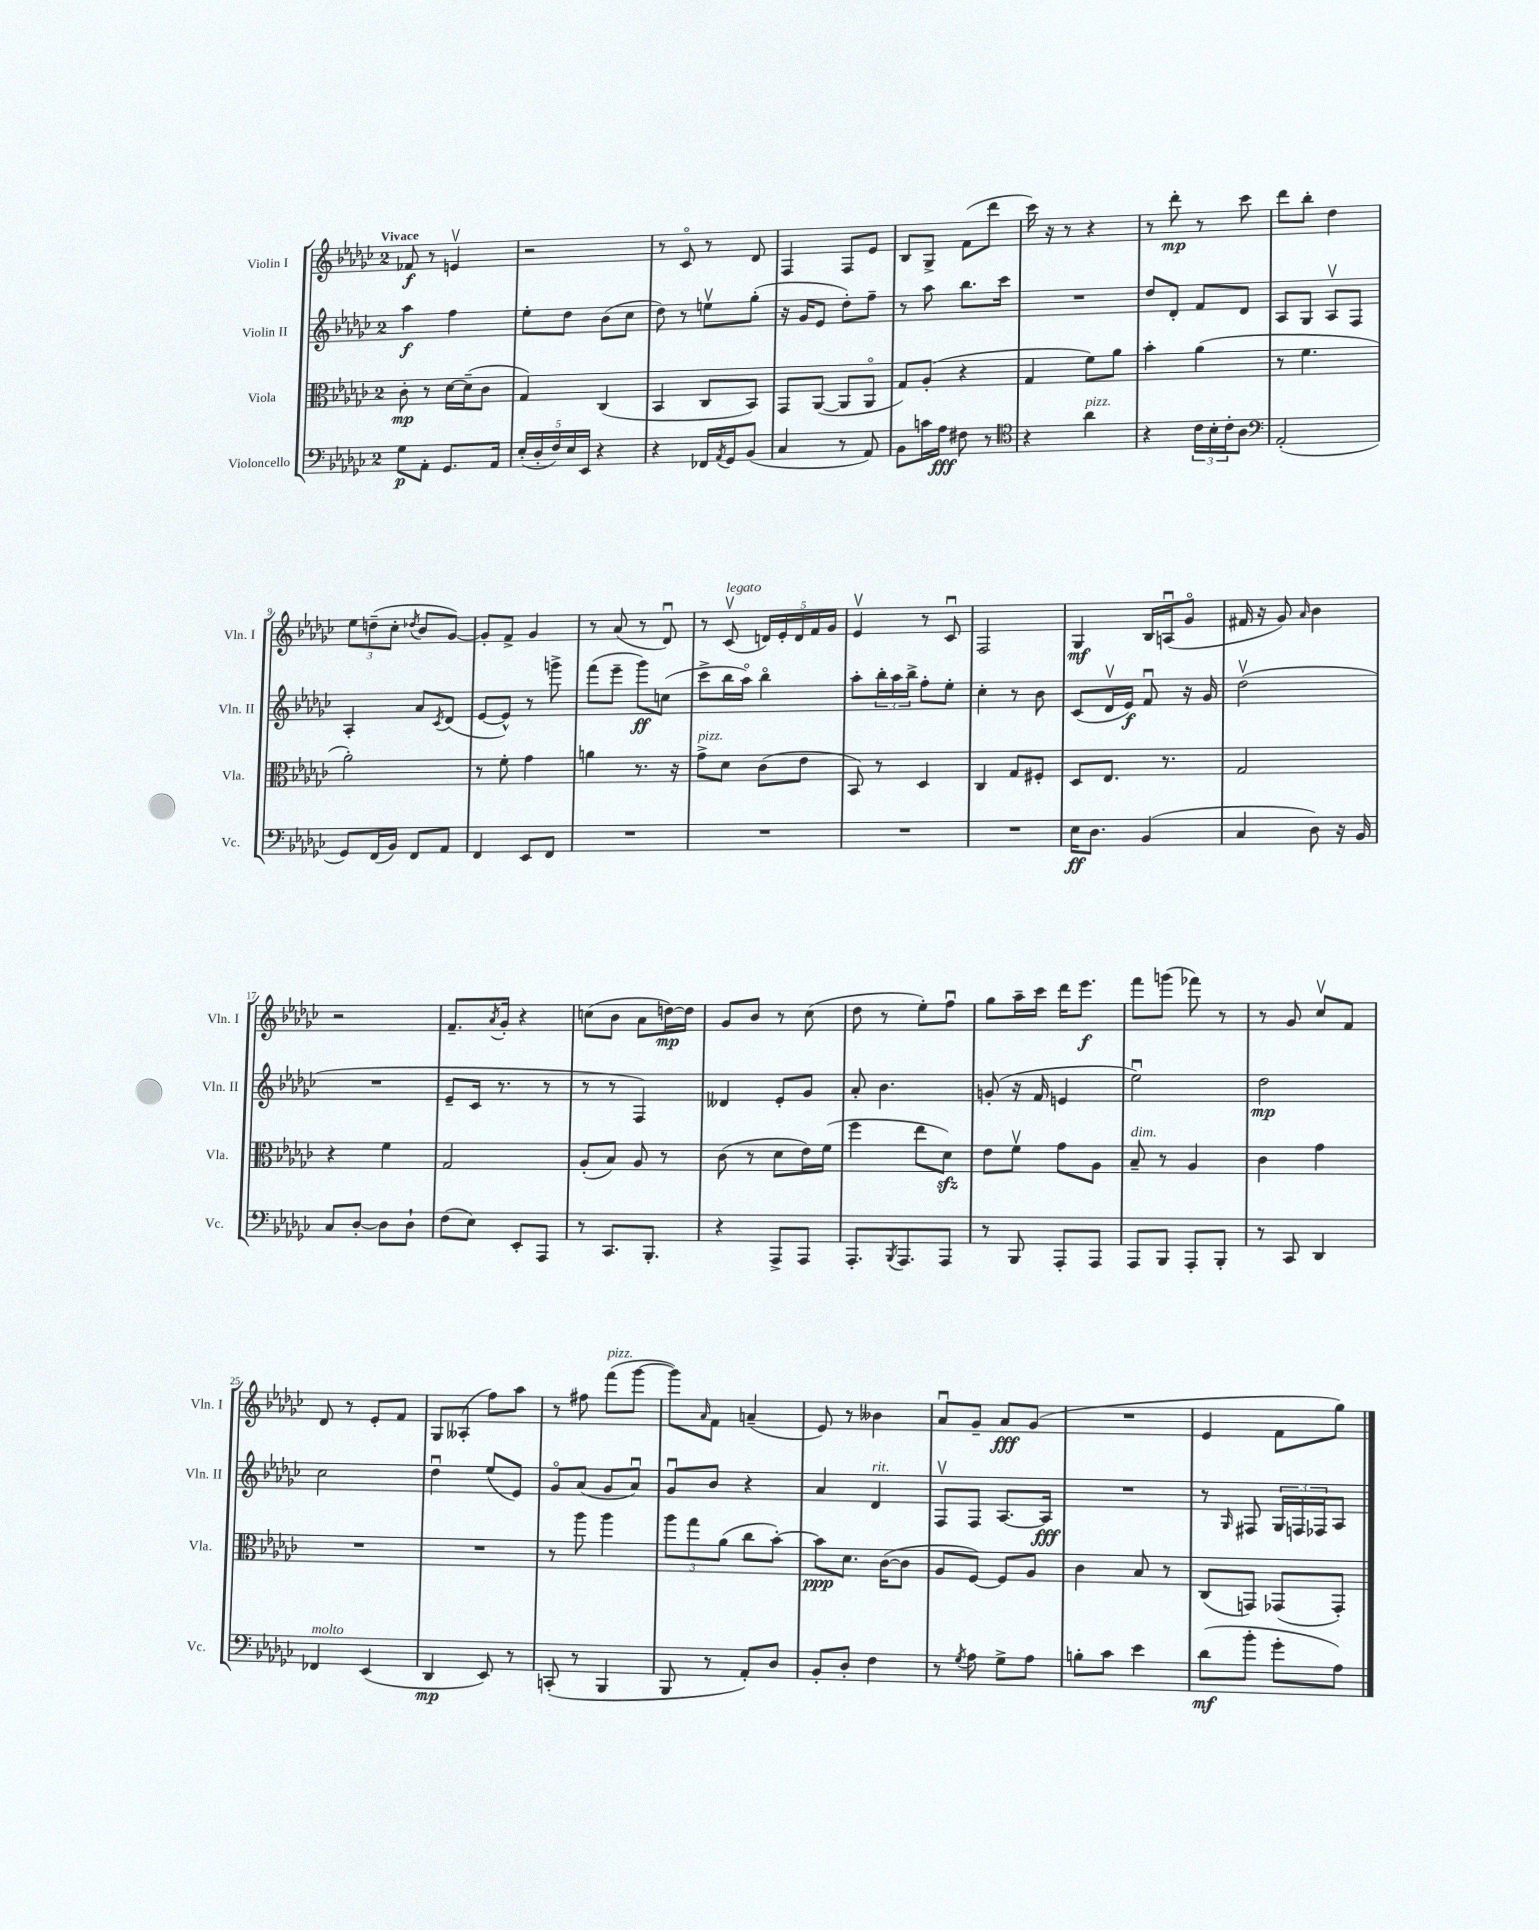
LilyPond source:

<<
\new StaffGroup <<
\new Staff = "s0" \with { instrumentName = "Violin I" shortInstrumentName = "Vln. I" } {
    \clef treble \key ges \major \once \override Staff.TimeSignature.style = #'single-digit \time 2/4 \tempo "Vivace"
    fes'8\f r8 e'4\upbow |
    r2 |
    r8 ces'8\flageolet r8 des'8 |
    f4 f8 ees'8 |
    bes8 ges8-> f'8( des'''8 |
    ces'''16) r16 r8 r4 |
    r8 des'''8-.\mp r8 ces'''8 |
    des'''8 bes''8-. des''4 |
    \tuplet 3/2 { ees''8 d''8--( ces''8-. } \acciaccatura { des''8 } bes'8 ges'8~) |
    ges'8-. f'8-> ges'4 |
    r8 aes'8( r8 des'8\downbow) |
    r8 ces'8\upbow^\markup { \italic "legato" }( \tuplet 5/4 { d'16) ees'16-. d'16 f'16 ges'16 } |
    ees'4\upbow r8 ces'8\downbow |
    f2 |
    ges4\mf bes16 a16\downbow( ges'8\flageolet |
    fis'16 r16 ges'8) \grace { aes'16 } bes'4 |
    r2 |
    f'8.-- \acciaccatura { aes'8 } ges'16-. r4 |
    c''8( bes'8 aes'8 d''16~\mp) d''16 |
    ges'8 bes'8 r8 ces''8( |
    des''8 r8 ees''8-.) f''8\downbow |
    ges''8 aes''16-- ces'''16 des'''16 ees'''8.\f |
    f'''8 g'''8( fes'''8) r8 |
    r8 ges'8 ces''8\upbow f'8 |
    des'8 r8 ees'8-. f'8 |
    ges8 aeses8-.( f''8) aes''8 |
    r8 fis''8 f'''8^\markup { \italic "pizz." }( ges'''8~ |
    ges'''8) \grace { aes'16 } f'8 a'4--( |
    ees'8) r8 beses'4 |
    aes'8\downbow ges'8-- aes'8\fff ges'8( |
    R2 |
    ees'4 f'8 ges''8) \bar "|." |
}
\new Staff = "s1" \with { instrumentName = "Violin II" shortInstrumentName = "Vln. II" } {
    \clef treble \key ges \major \once \override Staff.TimeSignature.style = #'single-digit \time 2/4
    aes''4\f f''4 |
    ees''8-. des''8 bes'8( ces''8 |
    des''8) r8 e''8\upbow ges''8-.( |
    r16 ges'16 ees'8 des''8-.) f''8-- |
    r8 aes''8 bes''8. ces'''16 |
    R2 |
    des''8 des'8-. f'8 des'8 |
    aes8 ges8 aes8\upbow f8 |
    aes4-. aes'8 \acciaccatura { ces'8 } des'8( |
    ees'8~ ees'8-^) r8 g'''8-> |
    f'''8( ees'''8-- ges'''8\ff) c''8( |
    ces'''8-> bes''16 aes''16\flageolet) bes''4\flageolet |
    aes''8-. \tuplet 3/2 { bes''16-. aes''16 bes''16-> } f''8-. ees''8-. |
    ces''4-. r8 bes'8 |
    ces'8( des'16\upbow ees'16\f) f'8\downbow r16 ges'16 |
    des''2\upbow( |
    R2 |
    ees'8-- ces'16 r8. r8 |
    r8 r8 f4) |
    deses'4 ees'8-. ges'8 |
    aes'8-. bes'4. |
    g'8-.( r16 f'16 e'4 |
    ees''2\downbow) |
    des''2\mp |
    ces''2 |
    des''4\downbow ees''8( ees'8) |
    ges'8\flageolet aes'8( ges'8 aes'8\downbow) |
    ges'8\downbow bes'8 r4 |
    aes'4 des'4^\markup { \italic "rit." } |
    f8\upbow f8 aes8.~ aes16\fff |
    R2 |
    r8 \grace { ges16 } fis8 \tuplet 3/2 { ges16 f16 fes16 } aes8 \bar "|." |
}
\new Staff = "s2" \with { instrumentName = "Viola" shortInstrumentName = "Vla." } {
    \clef alto \key ges \major \once \override Staff.TimeSignature.style = #'single-digit \time 2/4
    ces'8-.\mp r8 des'16~ des'16--( ces'8 |
    ges4) ces4( |
    bes,4 ces8 bes,8) |
    ges,8 aes,8~( aes,8 aes,8\flageolet |
    ges8) aes8-.( r4 |
    ges4 f'8) aes'8 |
    bes'4-. aes'4( |
    r8 f'4. |
    aes'2-.) |
    r8 f'8-. ges'4 |
    a'4 r8. r16 |
    ges'8->^\markup { \italic "pizz." } des'8 ces'8( ees'8 |
    bes,8) r8 des4 |
    ces4 ges8 fis8-. |
    des8 ees8. r8. |
    ges2 |
    r4 f'4 |
    ges2 |
    aes8-.( bes8) aes8 r8 |
    ces'8( r8 des'8 ees'16) f'16( |
    f''4 ees''8 des'8\sfz) |
    ees'8 f'8\upbow ges'8 aes8 |
    bes8--^\markup { \italic "dim." } r8 aes4 |
    ces'4 ges'4 |
    R2 |
    R2 |
    r8 aes''8 aes''4 |
    \tuplet 3/2 { aes''8 ges''8 aes'8( } ces''8 bes'8~-.) |
    bes'8\ppp des'8. ces'16~( ces'8 |
    aes8 f8~) f8 aes8 |
    ces'4 bes8 r8 |
    ces8( g,8) ges,8( ges,8-.) \bar "|." |
}
\new Staff = "s3" \with { instrumentName = "Violoncello" shortInstrumentName = "Vc." } {
    \clef bass \key ges \major \once \override Staff.TimeSignature.style = #'single-digit \time 2/4
    ges8\p aes,8-. ges,8. aes,16 |
    \tuplet 5/4 { ees16-.( des16-. f16) ees16 ees,16 } r4 |
    r4 fes,16 \acciaccatura { aes,8 } ges,16 bes,8( |
    ces4 r8 aes,8) |
    bes,8 c'16 aes16\fff fis8 r8 |
    \clef tenor r4 aes'4^\markup { \italic "pizz." } |
    r4 \tuplet 3/2 { ces'16 bes16-. ces'16-. } aes8 |
    \clef bass aes,2-.( |
    ges,8) f,16( bes,16) f,8 aes,8 |
    f,4 ees,8 f,8 |
    R2 |
    R2 |
    R2 |
    R2 |
    ees16\ff des8. bes,4( |
    ces4 des8) r16 bes,16 |
    ces8 des8~-. des8 des8-! |
    f8( ees8) ees,8-. aes,,8 |
    r8 ces,8. bes,,8.-. |
    r4 aes,,8-> aes,,8 |
    aes,,8.-. \acciaccatura { bes,,8 } aes,,8. aes,,8 |
    r8 bes,,8 aes,,8-. aes,,8 |
    aes,,8 bes,,8 aes,,8-. bes,,8-. |
    r8 ces,8 des,4 |
    fes,4^\markup { \italic "molto" } ees,4( |
    des,4\mp ees,8) r8 |
    c,8-.( r8 bes,,4 |
    bes,,8 r8 aes,8-.) des8 |
    bes,8-. des8-. f4 |
    r8 \acciaccatura { ges8 } aes8 ges8-> aes8 |
    b8-. ces'8 ees'4 |
    des'8\mf( bes'8-. ges'8-. aes8) \bar "|." |
}
>>
>>
